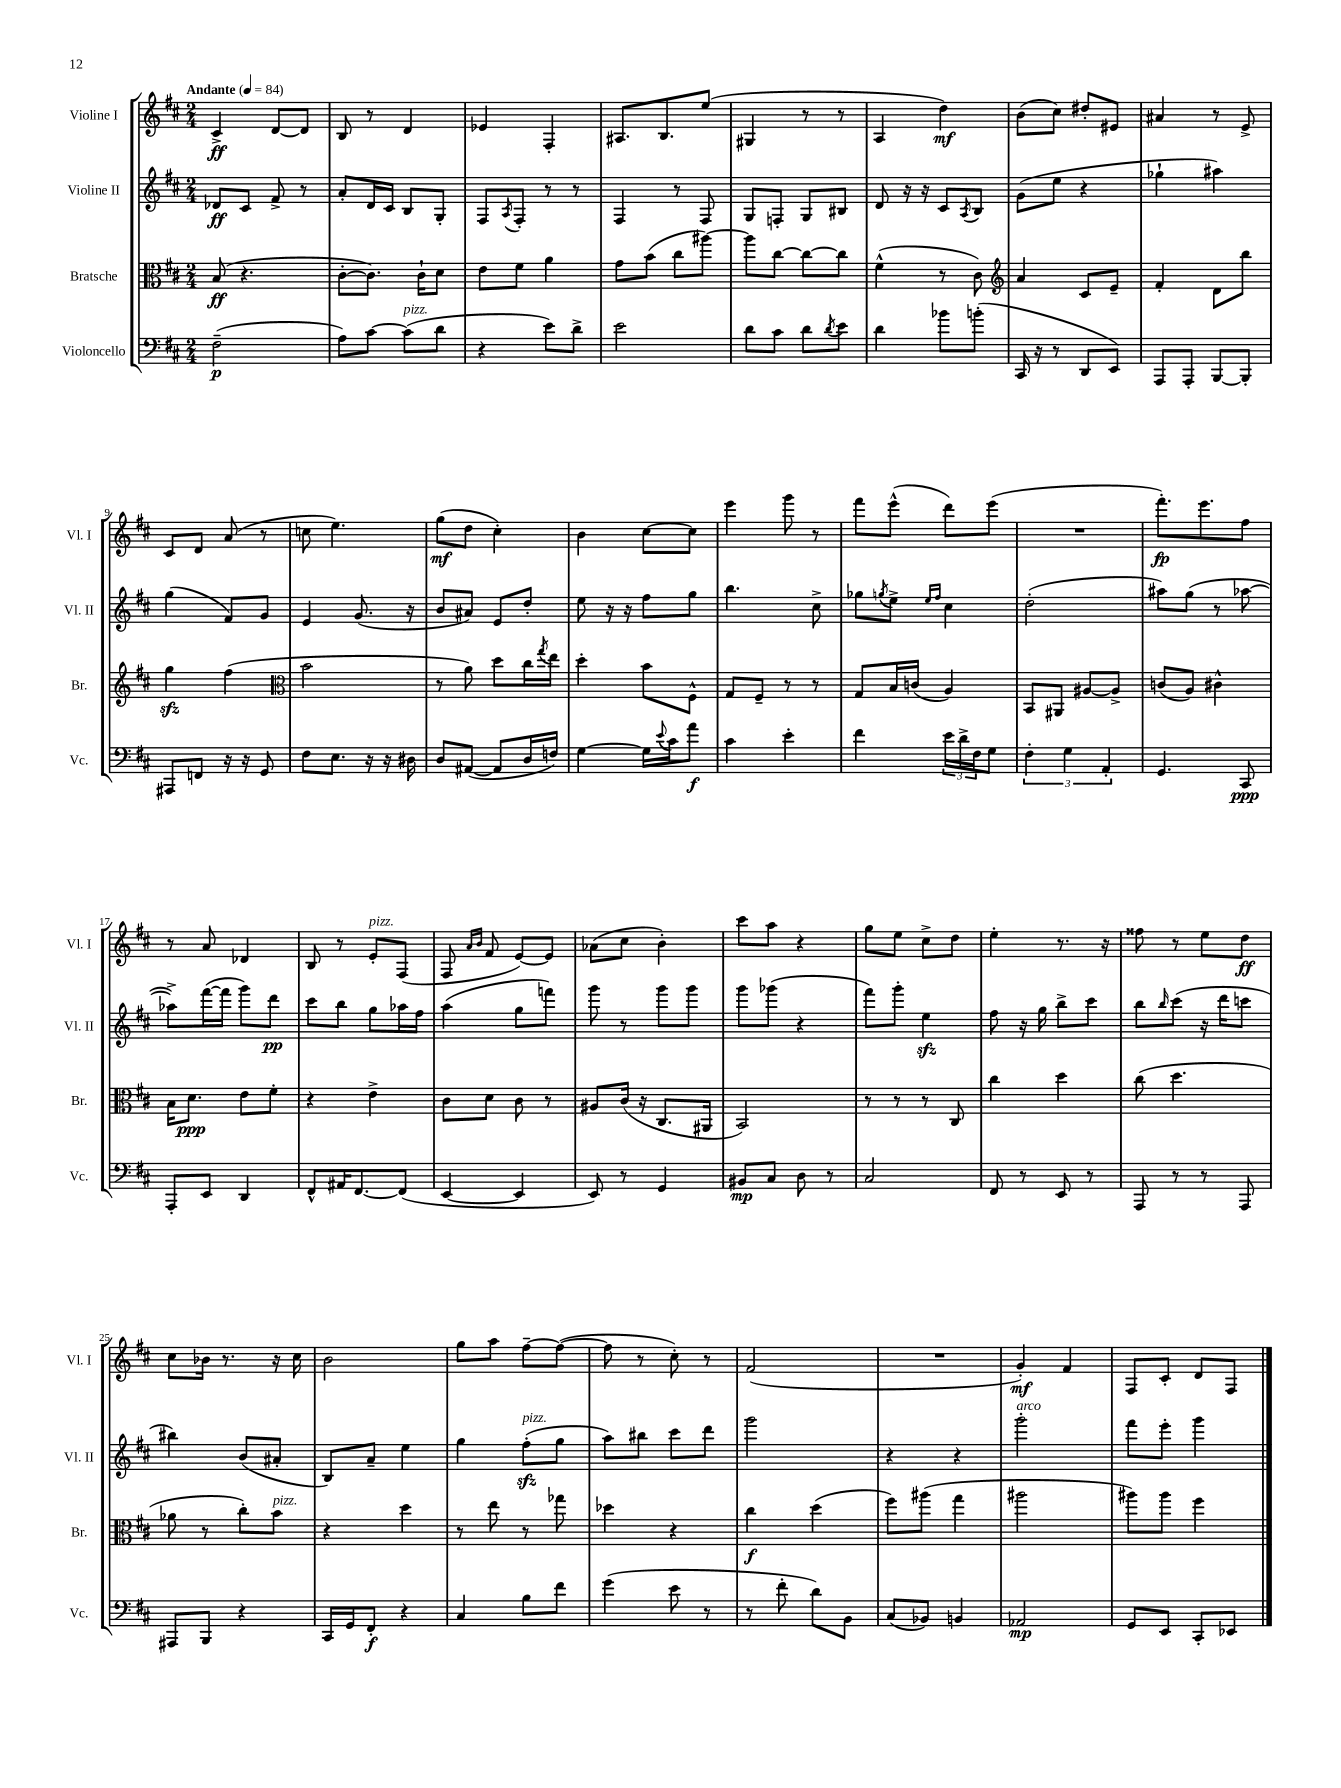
<<
\new StaffGroup <<
\new Staff = "s0" \with { instrumentName = "Violine I" shortInstrumentName = "Vl. I" } {
    \clef treble \key d \major \numericTimeSignature \time 2/4 \tempo "Andante" 4 = 84
    cis'4->\ff d'8~ d'8 |
    b8 r8 d'4 |
    ees'4 fis4-. |
    ais8. b8. e''8( |
    gis4 r8 r8 |
    a4 d''4\mf) |
    b'8( cis''8) dis''8-. eis'8 |
    ais'4 r8 e'8-> |
    cis'8 d'8 a'8( r8 |
    c''8 e''4.) |
    g''8\mf( d''8 cis''4-.) |
    b'4 cis''8~ cis''8 |
    e'''4 g'''8 r8 |
    fis'''8 e'''8-^( d'''8) e'''8( |
    R2 |
    fis'''8.-.\fp) e'''8. fis''8 |
    r8 a'8 des'4 |
    b8 r8 e'8-.^\markup { \italic "pizz." } fis8( |
    fis8 \grace { a'16 b'16 } fis'8 e'8~) e'8 |
    aes'8( cis''8 b'4-.) |
    cis'''8 a''8 r4 |
    g''8 e''8 cis''8-> d''8 |
    e''4-. r8. r16 |
    fisis''8 r8 e''8 d''8\ff |
    cis''8 bes'16 r8. r16 cis''16 |
    b'2 |
    g''8 a''8 fis''8~-- fis''8~( |
    fis''8 r8 cis''8-.) r8 |
    fis'2( |
    R2 |
    g'4-.\mf) fis'4 |
    fis8 cis'8-. d'8 fis8 \bar "|." |
}
\new Staff = "s1" \with { instrumentName = "Violine II" shortInstrumentName = "Vl. II" } {
    \clef treble \key d \major \numericTimeSignature \time 2/4
    des'8\ff cis'8 fis'8-> r8 |
    a'8-. d'16 cis'16 b8 g8-. |
    fis8 \acciaccatura { a8 } fis8-. r8 r8 |
    fis4 r8 fis8 |
    g8 f8-. g8 bis8 |
    d'8 r16 r16 cis'8 \acciaccatura { a8 } b8 |
    g'8( e''8 r4 |
    ges''4-! ais''4) |
    g''4( fis'8) g'8 |
    e'4 g'8.( r16 |
    b'8 ais'8) e'8 d''8-. |
    e''8 r16 r16 fis''8 g''8 |
    b''4. cis''8-> |
    ges''8 \acciaccatura { g''8 } e''8-> \grace { e''16 fis''16 } cis''4 |
    d''2-.( |
    ais''8) g''8( r8 aes''8~ |
    aes''8->) fis'''16~( fis'''16 g'''8) d'''8\pp |
    cis'''8 b''8 g''8 aes''16 fis''16 |
    a''4( g''8 f'''8) |
    g'''8 r8 g'''8 g'''8 |
    g'''8 ges'''8( r4 |
    fis'''8) g'''8-. e''4\sfz |
    fis''8 r16 g''16 b''8-> cis'''8 |
    b''8 \grace { b''16 } cis'''8( r16 d'''16 c'''8 |
    bis''4) b'8( ais'8-. |
    b8) a'8-- e''4 |
    g''4 fis''8-.\sfz^\markup { \italic "pizz." }( g''8 |
    a''8) bis''8 cis'''8 d'''8 |
    g'''2 |
    r4 r4 |
    g'''2-.^\markup { \italic "arco" } |
    fis'''8 e'''8-. g'''4 \bar "|." |
}
\new Staff = "s2" \with { instrumentName = "Bratsche" shortInstrumentName = "Br." } {
    \clef alto \key d \major \numericTimeSignature \time 2/4
    b8\ff( r4. |
    cis'8~-. cis'8.) cis'16-! d'8 |
    e'8 fis'8 a'4 |
    g'8 b'8( cis''8 ais''8~) |
    ais''8 cis''8~ cis''8~ cis''8 |
    fis'4-^( r8 cis'8) |
    \clef treble a'4 cis'8 e'8-- |
    fis'4-. d'8 b''8 |
    g''4\sfz fis''4( |
    \clef alto b'2 |
    r8 a'8) d''8 cis''16 \acciaccatura { g''8 } e''16 |
    d''4-. b'8 fis8-^ |
    g8 fis8-- r8 r8 |
    g8 b16 c'16( a4) |
    b,8 ais,8 ais8~ ais8-> |
    c'8( a8) cis'4-^ |
    b16 d'8.\ppp e'8 fis'8-. |
    r4 e'4-> |
    cis'8 d'8 cis'8 r8 |
    ais8 cis'16( r16 cis8. ais,16 |
    b,2) |
    r8 r8 r8 cis8 |
    cis''4 d''4 |
    cis''8( d''4. |
    aes'8 r8 cis''8-.) b'8^\markup { \italic "pizz." } |
    r4 d''4 |
    r8 e''8 r8 ges''8 |
    des''4 r4 |
    cis''4\f d''4( |
    fis''8) ais''8( g''4 |
    ais''2 |
    ais''8) ais''8 fis''4 \bar "|." |
}
\new Staff = "s3" \with { instrumentName = "Violoncello" shortInstrumentName = "Vc." } {
    \clef bass \key d \major \numericTimeSignature \time 2/4
    fis2--\p( |
    a8) cis'8~ cis'8^\markup { \italic "pizz." }( d'8 |
    r4 e'8) d'8-> |
    e'2 |
    d'8 cis'8 d'8 \acciaccatura { d'8 } e'8 |
    d'4 bes'8 b'8-.( |
    cis,16 r16 r8 d,8 e,8) |
    a,,8 a,,8-. b,,8~ b,,8-. |
    ais,,8 f,8 r16 r16 g,8 |
    fis8 e8. r16 r16 dis16 |
    d8 ais,8~( ais,8 d16 f16) |
    g4~ g16 \appoggiatura { e'8 } cis'16 a'8\f |
    cis'4 e'4-. |
    fis'4 \tuplet 3/2 { e'16 d'16-> fis16 } g8 |
    \tuplet 3/2 { fis4-. g4 a,4-. } |
    g,4. cis,8\ppp |
    a,,8-. e,8 d,4 |
    fis,8-^ ais,16 fis,8.~ fis,8( |
    e,4~ e,4 |
    e,8) r8 g,4 |
    bis,8\mp cis8 d8 r8 |
    cis2 |
    fis,8 r8 e,8 r8 |
    a,,8 r8 r8 a,,8 |
    ais,,8 b,,8 r4 |
    cis,16 g,16 fis,8-.\f r4 |
    cis4 b8 fis'8 |
    g'4( e'8 r8 |
    r8 fis'8-. d'8) b,8 |
    cis8( bes,8) b,4 |
    aes,2\mp |
    g,8 e,8 cis,8-. ees,8 \bar "|." |
}
>>
>>
